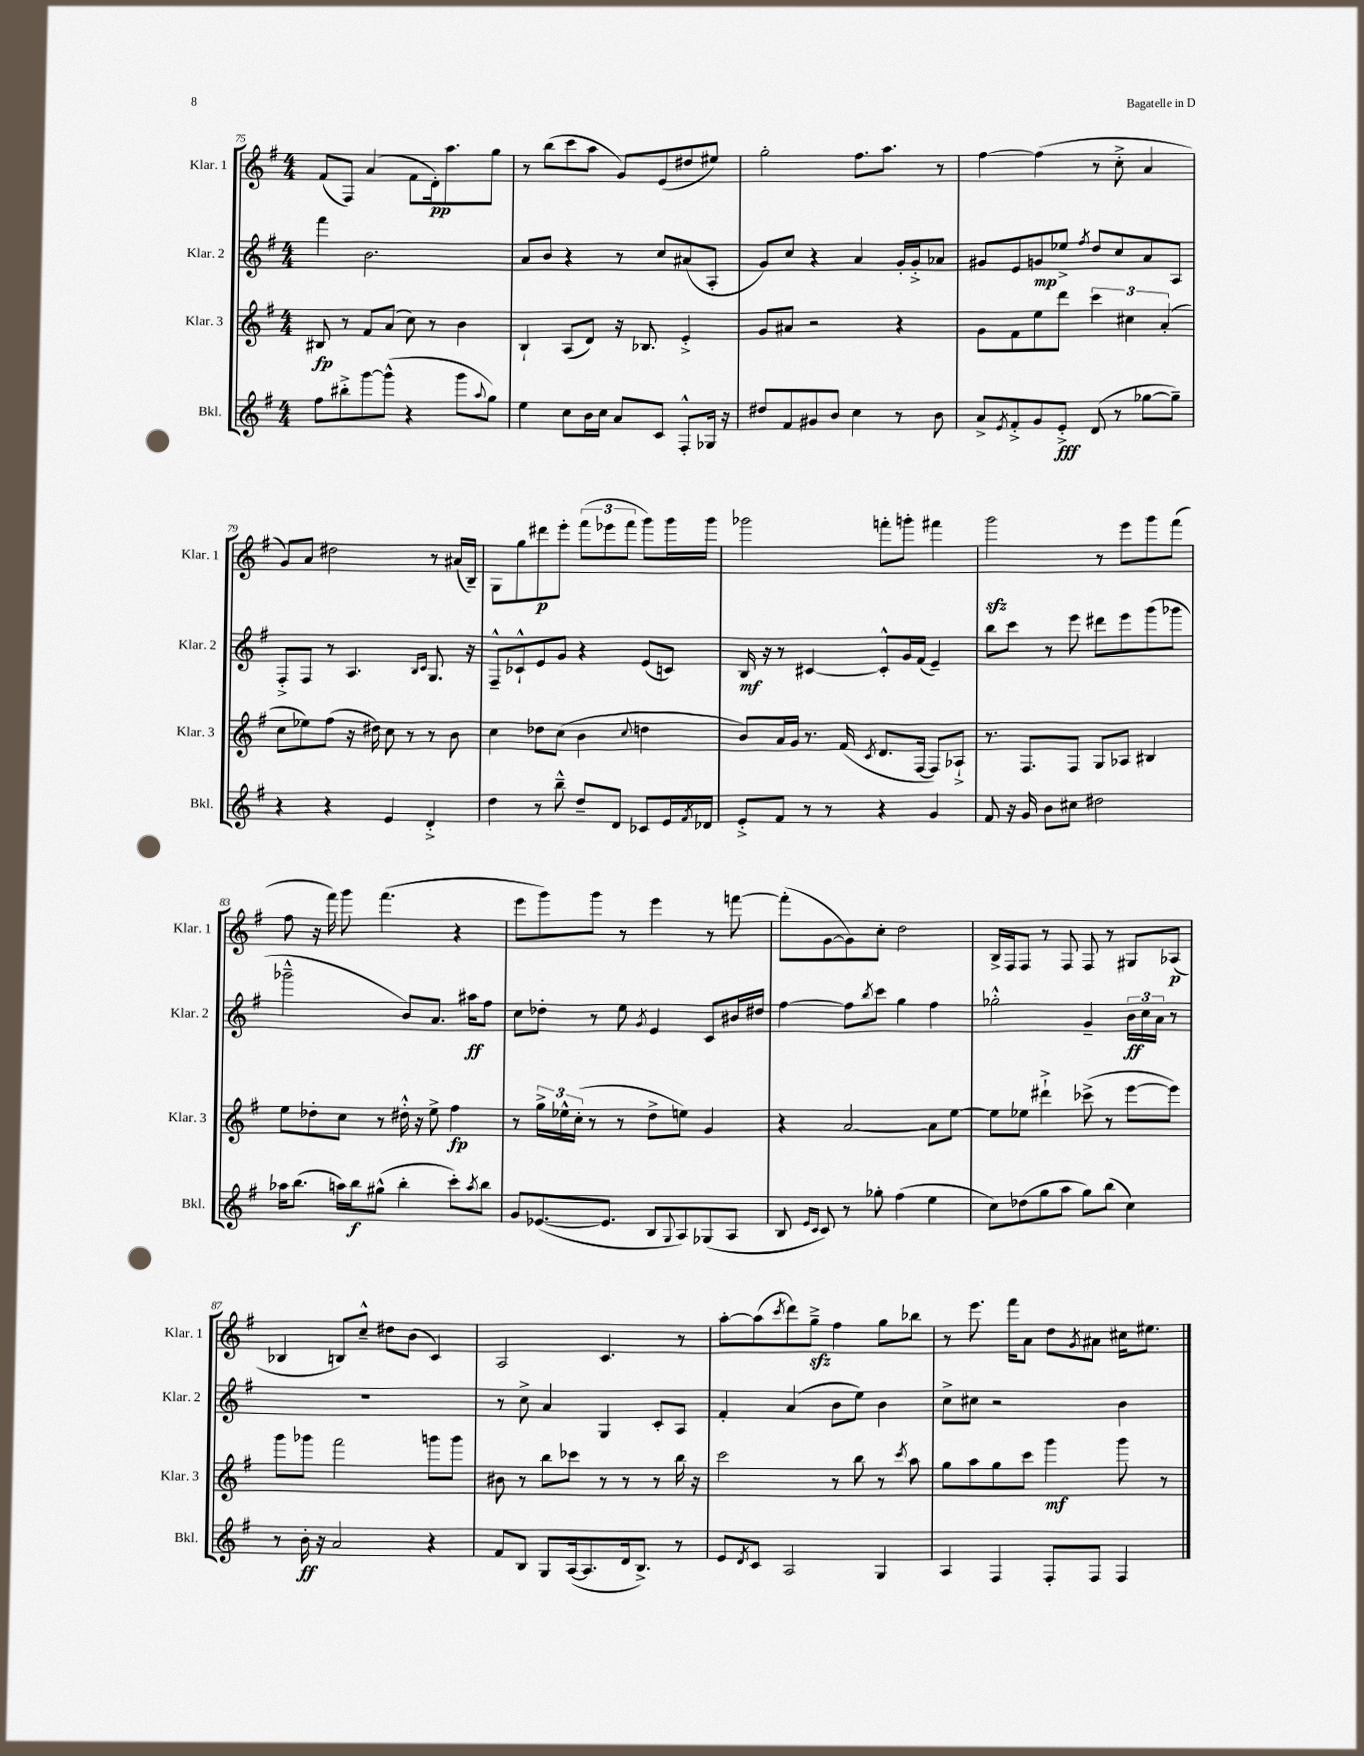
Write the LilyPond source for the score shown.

<<
\new StaffGroup <<
\new Staff = "s0" \with { instrumentName = "Klar. 1" shortInstrumentName = "Klar. 1" } {
    \clef treble \key g \major \numericTimeSignature \time 4/4
    fis'8( fis8) a'4( fis'8 d'16-.\pp) a''8. g''8 |
    r8 b''8( c'''8 a''8 g'8) e'8( dis''8 eis''8) |
    g''2-. fis''8. a''8. r8 |
    fis''4~ fis''4( r8 c''8-.-> a'4 |
    g'8) a'8 dis''2 r8 ais'16( b16--) |
    g8 g''8 dis'''8\p e'''8-. \tuplet 3/2 { fis'''8( ees'''8 fis'''8 } g'''8) g'''16 g'''16 |
    ges'''2 f'''8-. g'''8-. fis'''4 |
    g'''2\sfz r8 e'''8 g'''8 fis'''8( |
    fis''8 r16 fis'''16) g'''8 fis'''4.( r4 |
    e'''8 g'''8) g'''8 r8 e'''4 r8 f'''8~ |
    f'''8-.( g'8~ g'8) c''8-. d''2 |
    b16-> fis16 fis8 r8 fis8 fis8 r8 gis8 aes8\p( |
    bes4 b8) c''8---^ dis''8 b'8( c'4) |
    a2 c'4. r8 |
    a''8~-. a''8( \acciaccatura { c'''8 } d'''8) g''8--->\sfz fis''4 g''8 bes''8 |
    r8 e'''8. fis'''16 a'8 d''8 \acciaccatura { g'8 } ais'8 cis''16 eis''8. \bar "|." |
}
\new Staff = "s1" \with { instrumentName = "Klar. 2" shortInstrumentName = "Klar. 2" } {
    \clef treble \key g \major \numericTimeSignature \time 4/4
    fis'''4 b'2. |
    a'8 b'8 r4 r8 c''8 ais'8( a8-. |
    g'8) c''8 r4 a'4 g'16-. g'16-.-> aes'8 |
    gis'8 e'8 g'8\mp ees''8-> \acciaccatura { fis''8 } d''8 c''8 a'8 a8 |
    fis8-.-> fis8 r8 a4. \grace { b16 c'16 } g8. r16 |
    fis8---^ ces'8-!-^ e'8 g'8 r4 e'8( c'8) |
    b16\mf r16 r8 cis'4~ cis'8-.-^ g'16 fis'16( e'4--) |
    b''8 c'''8 r8 e'''8 dis'''8 e'''8 g'''8( ges'''8 |
    ges'''2---^ b'8) a'8. ais''16\ff fis''8 |
    c''8 des''8-. r8 e''8 \acciaccatura { g'8 } e'4 c'8 bis'16 dis''16 |
    fis''4~ fis''8 \acciaccatura { b''8 } c'''8 g''4 fis''4 |
    ges''2-.-^ g'4-- \tuplet 3/2 { b'16\ff c''16 a'16 } r8 |
    R1 |
    r8 c''8-> a'4 g4 c'8-. a8 |
    fis'4-. a'4( b'8 e''8) b'4 |
    c''8-> cis''8 r2 b'4 \bar "|." |
}
\new Staff = "s2" \with { instrumentName = "Klar. 3" shortInstrumentName = "Klar. 3" } {
    \clef treble \key g \major \numericTimeSignature \time 4/4
    bis8\fp r8 fis'8 a'8( c''8) r8 b'4 |
    b4-! a8( d'8) r16 bes8. e'4-.-> |
    g'8 ais'8 r2 r4 |
    g'8 fis'8 e''8 d'''8 \tuplet 3/2 { c'''4 cis''4 a'4-.( } |
    c''8 ees''8) fis''8( r16 dis''16) c''8 r8 r8 b'8 |
    c''4 des''8 c''8( b'4 \appoggiatura { c''8 } d''4 |
    b'8) a'16 g'16 r8. fis'16( \acciaccatura { c'8 } d'8. fis16~ fis8) aes8-!-> |
    r8. fis8. fis8 g8 aes8 bis4 |
    e''8 des''8-. c''8 r8 dis''16-.-^ r16 e''8-> fis''4\fp |
    r8 \tuplet 3/2 { g''16-> ees''16-^ c''16-.( } r8 r8 d''8-> e''8) g'4 |
    r4 a'2~ a'8 e''8~ |
    e''8 ees''8 dis'''4-!-> ces'''8->( r8 e'''8~ e'''8) |
    g'''8 ges'''8 fis'''2 g'''8 g'''8 |
    bis'8 r8 b''8 ces'''8 r8 r8 r8 b''16 r16 |
    c'''2 r8 b''8 r8 \acciaccatura { c'''8 } a''8 |
    g''8 a''8 g''8 c'''8 g'''4\mf g'''8 r8 \bar "|." |
}
\new Staff = "s3" \with { instrumentName = "Bkl." shortInstrumentName = "Bkl." } {
    \clef treble \key g \major \numericTimeSignature \time 4/4
    fis''8 bis''8-.-> g'''8~ g'''8-^( r4 g'''8 \appoggiatura { a''8 } g''8) |
    e''4 c''8 b'16 c''16 a'8 c'8 fis8-.-^ ges16 r16 |
    dis''8 fis'8 gis'8 b'8 c''4 r8 b'8 |
    a'8-> \acciaccatura { e'8 } fis'8-.-> g'8 e'8-.->\fff d'8( r8 ges''8~ ges''8--) |
    r4 r4 e'4 d'4-.-> |
    d''4 r8 b''8---^ d''8-- d'8 ces'8 e'16 \acciaccatura { fis'8 } des'16 |
    e'8-.-> fis'8 r8 r8 r4 g'4 |
    fis'8 r16 g'16 b'8 cis''8 dis''2 |
    aes''16 b''8.( a''16) b''16\f gis''8-^( b''4-. c'''8-.) \acciaccatura { a''8 } b''8 |
    g'8 ees'8.~( ees'8. b8 \appoggiatura { g8 } a8) ges8( a8 |
    b8 \grace { e'16 c'16 } c'8) r8 ges''8-. fis''4( e''4 |
    c''8) des''8( g''8 a''8 g''8) b''8( c''4) |
    r8 b'16-.\ff r16 a'2 r4 |
    fis'8 b8 g8 a16~( a8. d'16 b8.->) r8 |
    e'8 \acciaccatura { d'8 } c'8 a2 g4 |
    a4 fis4 fis8-. fis8 fis4 \bar "|." |
}
>>
>>
\layout { \context { \Score currentBarNumber = #75 } }
